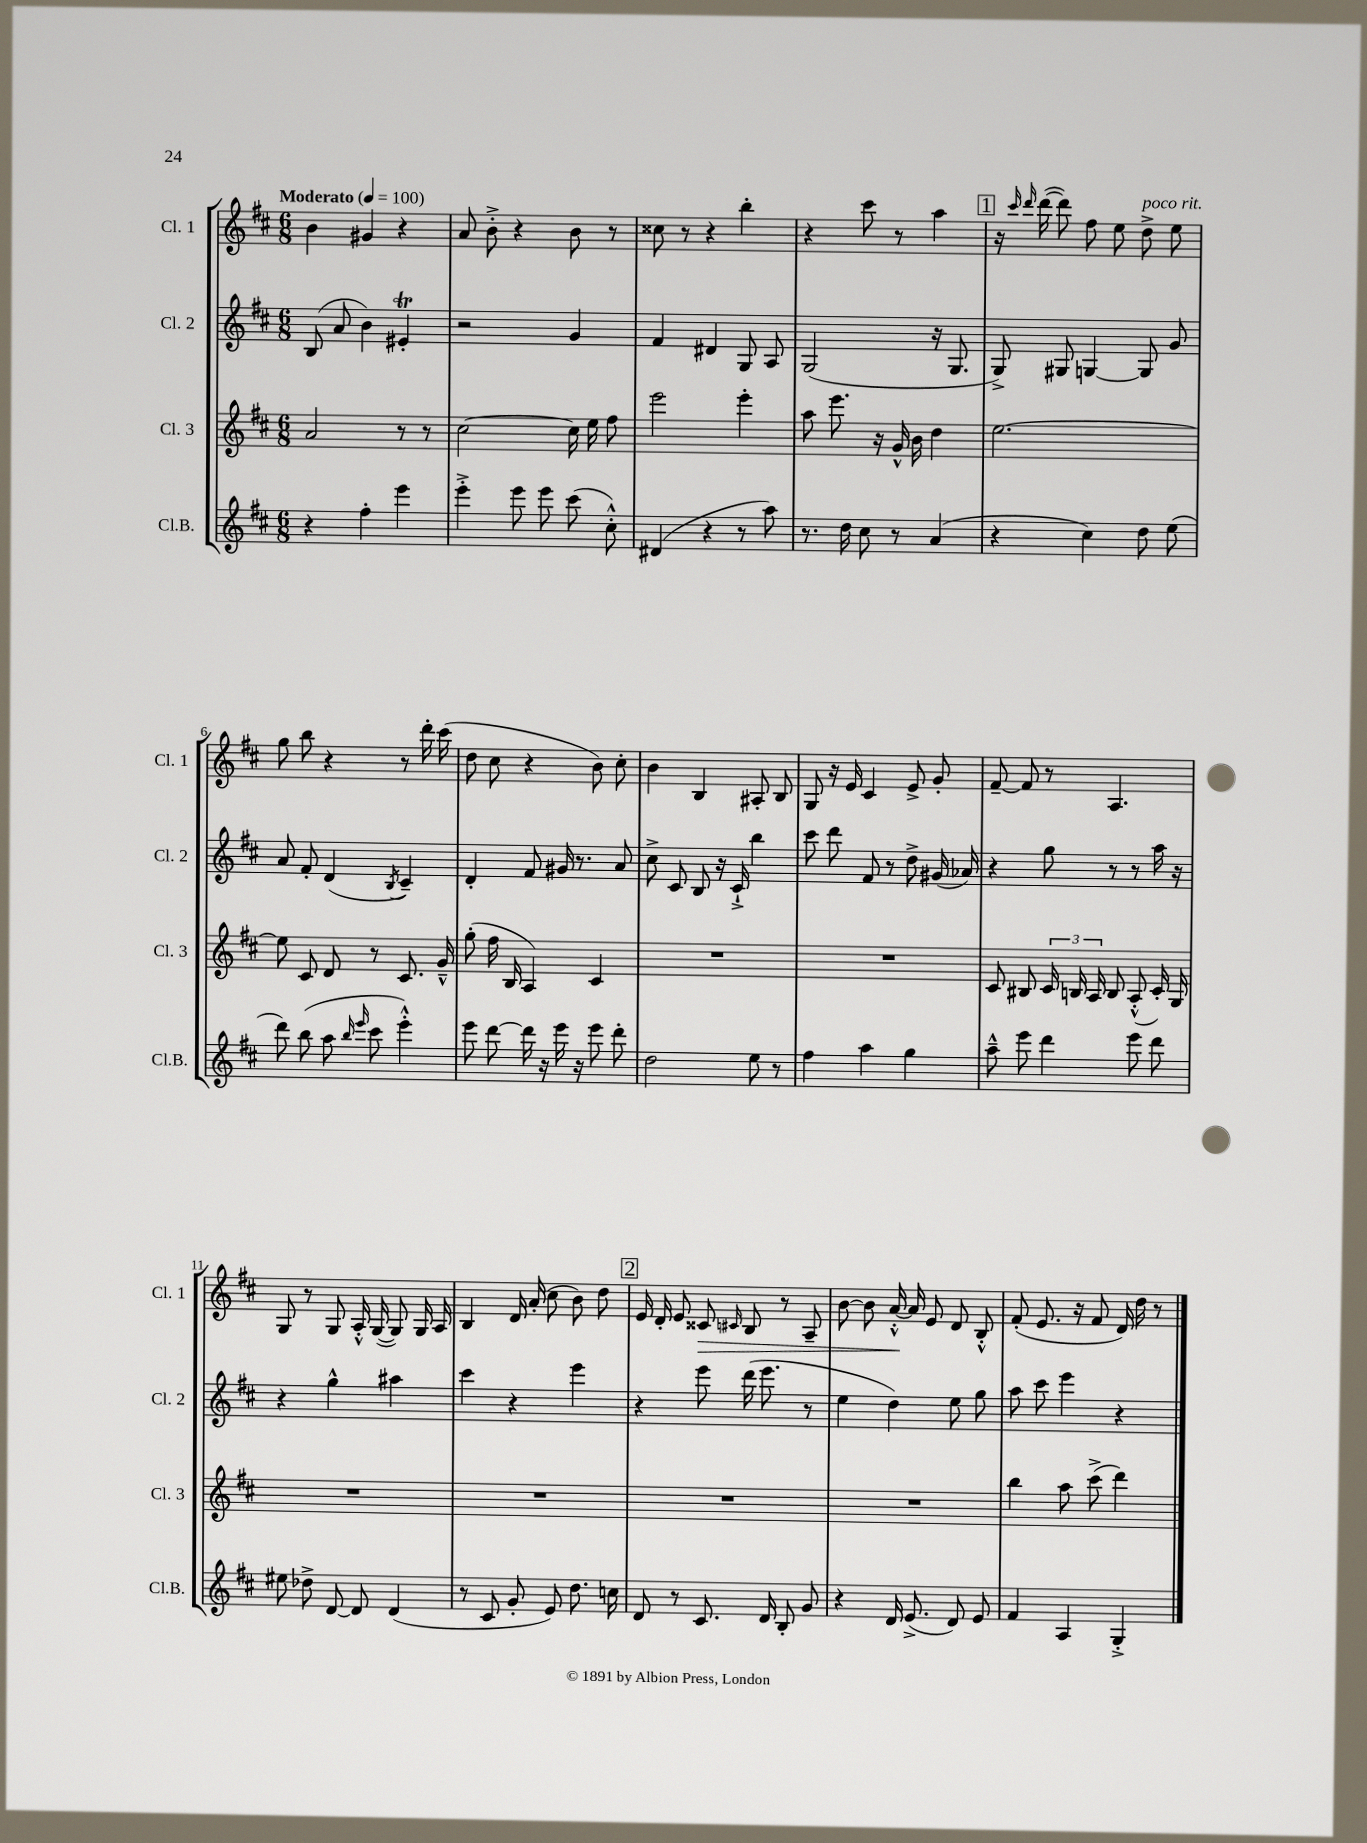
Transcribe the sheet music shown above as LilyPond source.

<<
\new StaffGroup <<
\new Staff = "s0" \with { instrumentName = "Cl. 1" shortInstrumentName = "Cl. 1" } {
    \clef treble \key d \major \numericTimeSignature \time 6/8 \tempo "Moderato" 4 = 100
    \autoBeamOff b'4 gis'4 r4 |
    a'8 b'8-.-> r4 b'8 r8 |
    cisis''8 r8 r4 b''4-. |
    r4 cis'''8 r8 a''4 |
    \mark \markup { \box "1" } r16 \grace { cis'''16 d'''16 } d'''16~( d'''8) fis''8 e''8 d''8->^\markup { \italic "poco rit." } e''8 |
    g''8 b''8 r4 r8 d'''16-. cis'''16( |
    d''8 cis''8 r4 b'8) cis''8-. |
    b'4 b4 ais8-. b8 |
    g8 r16 e'16 cis'4 e'8-> g'8-. |
    fis'8~-- fis'8 r8 a4. |
    g8 r8 g8 a16-.-^ g16~( g8) g16 a16 |
    b4 d'16 a'16-.( cis''8 b'8) d''8 |
    \mark \markup { \box "2" } e'16 d'16-. e'8 cisis'8\> \grace { cis'16 } b8 r8 a8-- |
    b'8~ b'8 a'16~-.-^\! a'16 e'8 d'8 b8-.-^ |
    fis'8-.( e'8. r16 fis'8 d'16) d''16 r8 \bar "|." |
}
\new Staff = "s1" \with { instrumentName = "Cl. 2" shortInstrumentName = "Cl. 2" } {
    \clef treble \key d \major \numericTimeSignature \time 6/8
    \autoBeamOff b8( a'8 b'4) eis'4-.\trill |
    r2 g'4 |
    fis'4 dis'4 g8 a8 |
    g2( r16 g8. |
    \mark \markup { \box "1" } g8->) gis8 g4~ g8 g'8 |
    a'8 fis'8-. d'4( \acciaccatura { b8 } cis'4--) |
    d'4-. fis'8 gis'16 r8. a'8 |
    cis''8-> cis'8 b8 r16 cis'16-!-> b''4 |
    cis'''8 d'''8 fis'8 r8 d''8-> gis'16( aes'16) |
    r4 g''8 r8 r8 a''16 r16 |
    r4 g''4-^ ais''4 |
    cis'''4 r4 e'''4 |
    \mark \markup { \box "2" } r4 e'''8 d'''16( e'''8. r8 |
    e''4 d''4) e''8 g''8 |
    a''8 cis'''8 e'''4 r4 \bar "|." |
}
\new Staff = "s2" \with { instrumentName = "Cl. 3" shortInstrumentName = "Cl. 3" } {
    \clef treble \key d \major \numericTimeSignature \time 6/8
    \autoBeamOff a'2 r8 r8 |
    cis''2~ cis''16 e''16 fis''8 |
    e'''2 e'''4-. |
    a''8 e'''8. r16 g'16-^ b'16 d''4 |
    \mark \markup { \box "1" } e''2.~ |
    e''8 cis'8 d'8 r8 cis'8. g'16---^ |
    g''8-.( fis''16 b16 a4) cis'4 |
    R2. |
    R2. |
    cis'8 bis8 \tuplet 3/2 { cis'16 b16 a16 } b8 a8-.-^( cis'16-.) g16 |
    R2. |
    R2. |
    \mark \markup { \box "2" } R2. |
    R2. |
    b''4 a''8 cis'''8->( d'''4) \bar "|." |
}
\new Staff = "s3" \with { instrumentName = "Cl.B." shortInstrumentName = "Cl.B." } {
    \clef treble \key d \major \numericTimeSignature \time 6/8
    \autoBeamOff r4 fis''4-. e'''4 |
    e'''4-.-> e'''8 e'''8 cis'''8( cis''8-.-^) |
    dis'4( r4 r8 a''8) |
    r8. d''16 cis''8 r8 a'4( |
    \mark \markup { \box "1" } r4 cis''4) d''8 e''8( |
    d'''8) b''8( a''8 \grace { b''16 e'''16 } cis'''8 e'''4-.-^) |
    e'''8 d'''8~ d'''16 r16 e'''16 r16 e'''8 d'''8-. |
    d''2 e''8 r8 |
    fis''4 a''4 g''4 |
    a''8---^ e'''8 d'''4 e'''8 d'''8 |
    eis''8 des''8-> d'8~ d'8 d'4( |
    r8 cis'8 g'8-. e'8) d''8. c''16 |
    \mark \markup { \box "2" } d'8 r8 cis'8. d'16 b8-. g'8 |
    r4 d'16 e'8.->( d'8) e'8 |
    fis'4 a4 g4-.-> \bar "|." |
}
>>
>>
